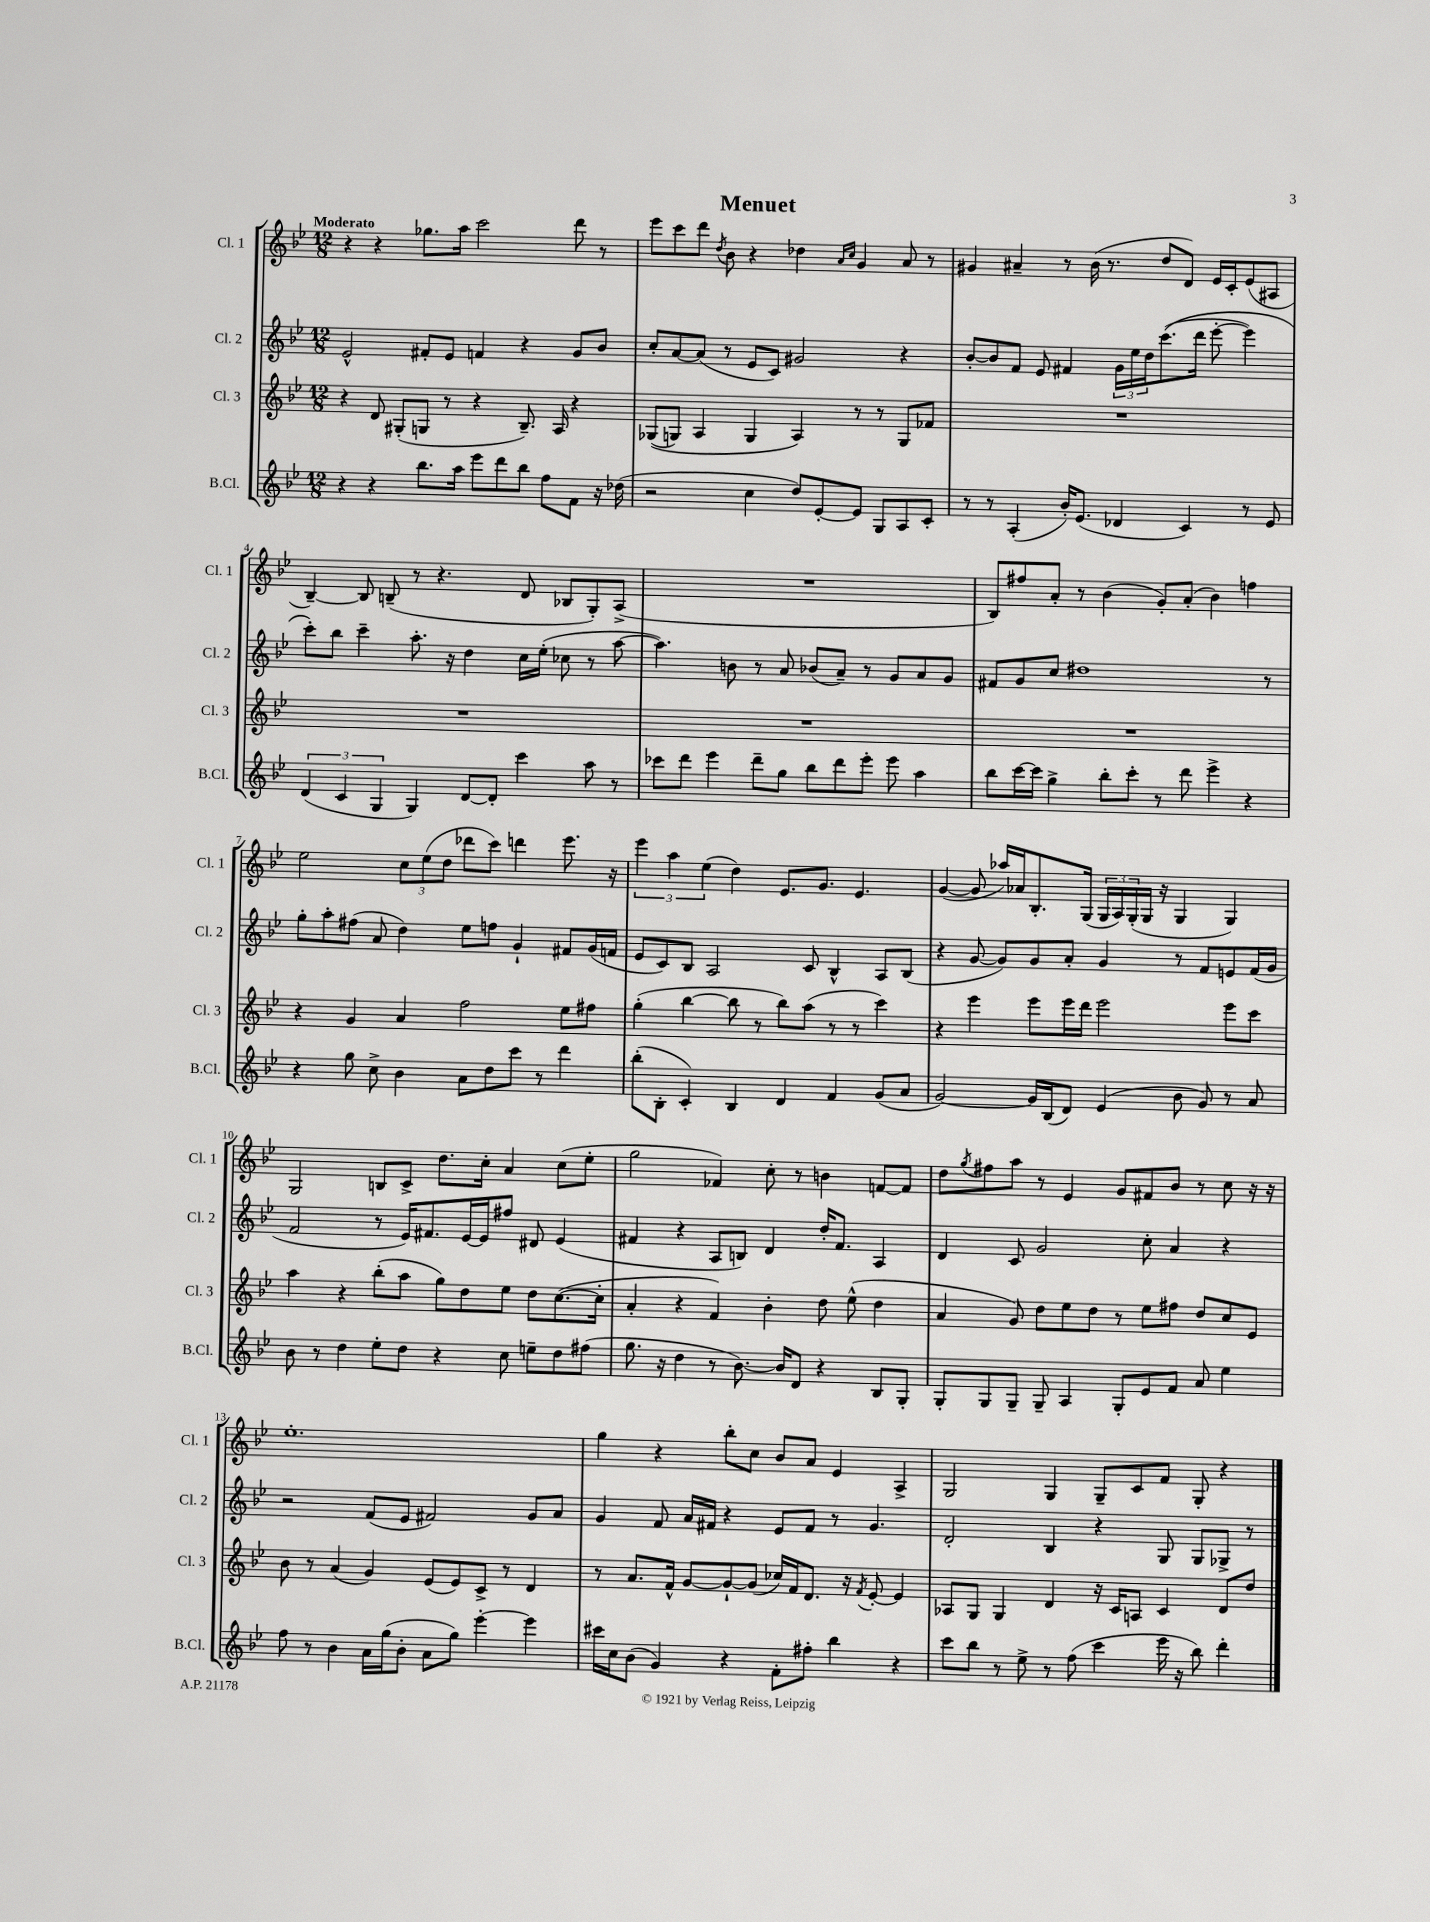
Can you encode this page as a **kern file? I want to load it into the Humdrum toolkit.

**kern	**kern	**kern	**kern
*part4	*part3	*part2	*part1
*staff4	*staff3	*staff2	*staff1
*I"B.Cl.	*I"Cl. 3	*I"Cl. 2	*I"Cl. 1
*I'B.Cl.	*I'Cl. 3	*I'Cl. 2	*I'Cl. 1
*clefG2	*clefG2	*clefG2	*clefG2
*k[b-e-]	*k[b-e-]	*k[b-e-]	*k[b-e-]
*M12/8	*M12/8	*M12/8	*M12/8
=1	=1	=1	=1
!	!	!	!LO:TX:a:B:t=Moderato
4r	4r	2e-^^/	4r
4r	8d/	.	4r
.	(8G#X'/L	.	.
8.bb-\L	8Gn/J	8f#X'/L	8.gg-X\L
.	8r	8e-/J	.
16aa\Jk	.	.	16aa\Jk
8eee-\L	4r	4fn/	2ccc\
8ddd\	.	.	.
8bb-\J	8.B-~/)	4r	.
8ff\L	.	.	.
.	16A/	.	.
8f\J	4r	8g/L	8ddd\
16r	.	8b-/J	8r
(16dd-X\	.	.	.
=2	=2	=2	=2
2r	((8G-X/L	8cc'/L	8eee-\L
.	8Gn/J)	[8a/	8ccc\
.	4A/	(8a/J]	8ddd\J
.	.	.	8qdd/
.	.	8r	8b-\
4cc\	4G/	8e-/L	4r
.	.	8c/J)	.
8dd/L)	4A/)	2g#X/	4dd-X\
[8e-'/	.	.	.
.	.	.	16qqa/LL
.	.	.	16qqcc/JJ
8e-/J]	8r	.	4g/
8G/L	8r	.	.
8A/	8G/L	4r	8a/
8c'/J	8f-X/J	.	8r
=3	=3	=3	=3
8r	1.r	[8b-'/L	4g#X/
8r	.	8b-/]	.
(4A'/	.	8f/J	4a#X~/
.	.	8e-/	.
16b-'/KL)	.	4f#X/	8r
(8.e-/J	.	.	.
.	.	.	(16b-\
.	.	.	8.r
4d-X/	.	24g\LL	.
.	.	24ee-\	.
.	.	24dd\J	.
.	.	((8.ccc\	8dd/L
4c/)	.	.	8d/J)
.	.	16ddd\Jk	.
.	.	[8eee-'\	16e-/LL
.	.	.	16c'/J
8r	.	4eee-\])	(8e-/
8e-/	.	.	8A#X/J
!!LO:LB:g=z
=4	=4	=4	=4
(6d/	1.r	8ccc'\L)	[4B-~/)
.	.	8bb-\J	.
6c/	.	.	.
.	.	4ccc~\	8B-/]
6G/	.	.	.
.	.	.	(8Bn~/
4G/)	.	8.aa'\	8r
.	.	.	4.r
.	.	16r	.
[8d/L	.	4dd\	.
8d'/J]	.	.	.
4ccc\	.	16cc\LL	8d/
.	.	(16ee-'\JJ	.
.	.	8cc-X\	8B-X/L
8aa\	.	8r	8G'/)
8r	.	[8aa\	(8A^/J
=5	=5	=5	=5
8ccc-X\L	1.r	4.aa\])	1.r
8ddd\J	.	.	.
4eee-\	.	.	.
.	.	8bn\	.
8ddd~\L	.	8r	.
8gg\J	.	8a/	.
8bb-\L	.	(8b-X/L	.
8ddd\	.	8a~/J)	.
8eee-'\J	.	8r	.
8eee-\	.	8g/L	.
4aa\	.	8a/	.
.	.	8g/J	.
=6	=6	=6	=6
8bb-\L	1.r	8f#X/L	8B-/L)
[16ccc\L	.	8g/	8ff#X/
16ccc\JJ]	.	.	.
4gg^\	.	8cc/J	8a'/J
.	.	1dd#X	8r
8bb-'\L	.	.	(4b-\
8ccc'\J	.	.	.
8r	.	.	8g'/L)
8ddd\	.	.	(8a'/J
4eee-^\	.	.	4b-\)
4r	.	.	4ffn\
.	.	8r	.
!!LO:LB:g=z
=7	=7	=7	=7
4r	4r	8gg'\L	2ee-\
.	.	8aa'\	.
8gg\	4g/	(8ff#X\J	.
8cc^\	.	8a/	.
4b-\	4a/	4dd\)	12cc\L
.	.	.	(12ee-\
.	.	.	12dd\J
8a\L	2ff\	8ee-\L	8ddd-X\L
8dd\	.	8ffn\J	8ccc\J)
8ccc\J	.	4g`/	4dddn\
8r	.	.	.
4ddd\	8ee-\L	8f#X/L	8.eee-\
.	8ff#X\J	(16g/L	.
.	.	16fn/JJ	16r
=8	=8	=8	=8
(8bb-'\L	(4gg'\	8e-/L	6eee-\
8B-'\J	.	8c/)	.
.	.	.	6aa\
4c'/)	[4bb-\	8B-/J	.
.	.	.	(6ee-\
.	.	2A/	.
4B-/	8bb-\]	.	4dd\)
.	8r	.	.
4d/	8bb-\L)	.	8.e-/L
.	(8aa\J	8c/	.
.	.	.	8.g/J
4f/	8r	4B-^^/	.
.	8r	.	4.e-/
(8g/L	4ccc\)	8A/L	.
8a/J	.	(8B-/J	.
=9	=9	=9	=9
[2g/)	4r	4r	([4g/
.	4eee-\	[8g/	8g/]
.	.	8g/L])	16aa-X/LL)
.	.	.	16a-X/J
16g/LL]	8eee-\L	8g/	8.B-'/
(16B-/J	.	.	.
8d/J)	16eee-\L	8a'/J	.
.	16ddd\JJ	.	(16G/Jk
(4e-/	2eee-\	4g/	24G/LL
.	.	.	24A/)
.	.	.	(24G'/
.	.	.	16G/JJ
.	.	.	16r
8b-\	.	8r	4G/
8g/)	.	8f/L	.
8r	8eee-\L	8en/	4G/)
8a/	8ccc\J	(16f/L	.
.	.	16g/JJ	.
!!LO:LB:g=z
=10	=10	=10	=10
8b-\	4aa\	2f/	2G/
8r	.	.	.
4dd\	4r	.	.
8ee-'\L	(8bb-'\L	8r	8Bn/L
8dd\J	8aa\J	16e-/KL)	8c^/J
.	.	8.f#X/	.
4r	8gg\L)	.	8.dd\L
.	8dd\	[16e-/L	.
.	.	16e-/J]	16cc'\Jk
8cc\	8ee-\J	8ff#X/J	4a/
8een~\L	8dd\L	8d#X/	.
8dd\	([8.cc\	(4e-/	(8cc\L
(8ff#X\J	.	.	8ee-'\J
.	16cc'\Jk]	.	.
=11	=11	=11	=11
8.gg\	4a'/	4f#X/	2gg\
16r	.	.	.
4dd\	4r	4r	.
8r	4f/)	8A/L	4f-X/)
[8.b-\)	.	8Bn/J)	.
.	4b-'\	4d/	8cc'\
16b-/KL]	.	.	.
8d/J	.	.	8r
4r	8dd\	16dd'/KL	4bn\
.	.	8.f#/J	.
.	(8ee-^^\	.	.
8B-/L	4dd\	4A/	[8fn/L
8G'/J	.	.	8f/J]
=12	=12	=12	=12
8G'/L	4a/	4d/	8dd\L
.	.	.	8qgg/
8G/	.	.	8ff#X\
8G~/J	8g/)	8c/	8aa\J
8G~/	8dd\L	2g/	8r
4A/	8ee-\	.	4e-/
.	8dd\J	.	.
8G'/L	8r	.	8g/L
8e-/	8ee-\L	8cc'\	8f#X/
8f/J	8ff#X\J	4a/	8b-/J
8a/	8dd/L	.	8r
4ee-\	8cc/	4r	8cc\
.	8e-/J	.	16r
.	.	.	16r
!!LO:LB:g=z
=13	=13	=13	=13
8ff\	8b-\	2r	1.ee-'
8r	8r	.	.
4b-\	(4a/	.	.
16a\LL	4g/)	(8f/L	.
(16gg\J	.	.	.
8b-'\J	.	8e-/J	.
8a\L	(8e-/L	2f#X/)	.
8gg\J)	8e-/)	.	.
[4eee-'\	8c^/J	.	.
.	8r	.	.
4eee-\]	4d/	8g/L	.
.	.	8a/J	.
=14	=14	=14	=14
16ccc#X\LL	8r	4g/	4gg\
16cc\J	.	.	.
(8b-\J	8.a/L	.	.
4g/)	.	8f/	4r
.	16f^^/Jk	.	.
.	[8g/L	16a/LL	.
.	.	16f#X/JJ	.
4r	8g`/_	4r	8bb-'\L
.	(8g/J]	.	8cc\J
8f'\L	16cc-X/LL)	8e-/L	8b-/L
.	16f/J	.	.
8ff#X'\J	8.d/J	8f#/J	8a/J
4bb-\	.	8r	4e-/
.	16r	.	.
.	8qf/	.	.
.	[8e-'/	4.g/	.
4r	4e-/]	.	4A^/
=15	=15	=15	=15
8ccc\L	8A-X/L	2d'/	2G/
8bb-\J	8G/J	.	.
8r	4G/	.	.
8ee-^\	.	.	.
8r	4d/	4B-/	4G/
(8ff\	.	.	.
4ccc\	16r	4r	8G~/L
.	16c/KL	.	.
.	8An/J	.	8c/
16eee-\	4c/	8G/	8f/J
16r	.	.	.
8bb-\)	.	8G/L	8G'/
4ddd'\	8d/L	8G-X^/J	4r
.	8dd/J	8r	.
==	==	==	==
*-	*-	*-	*-
